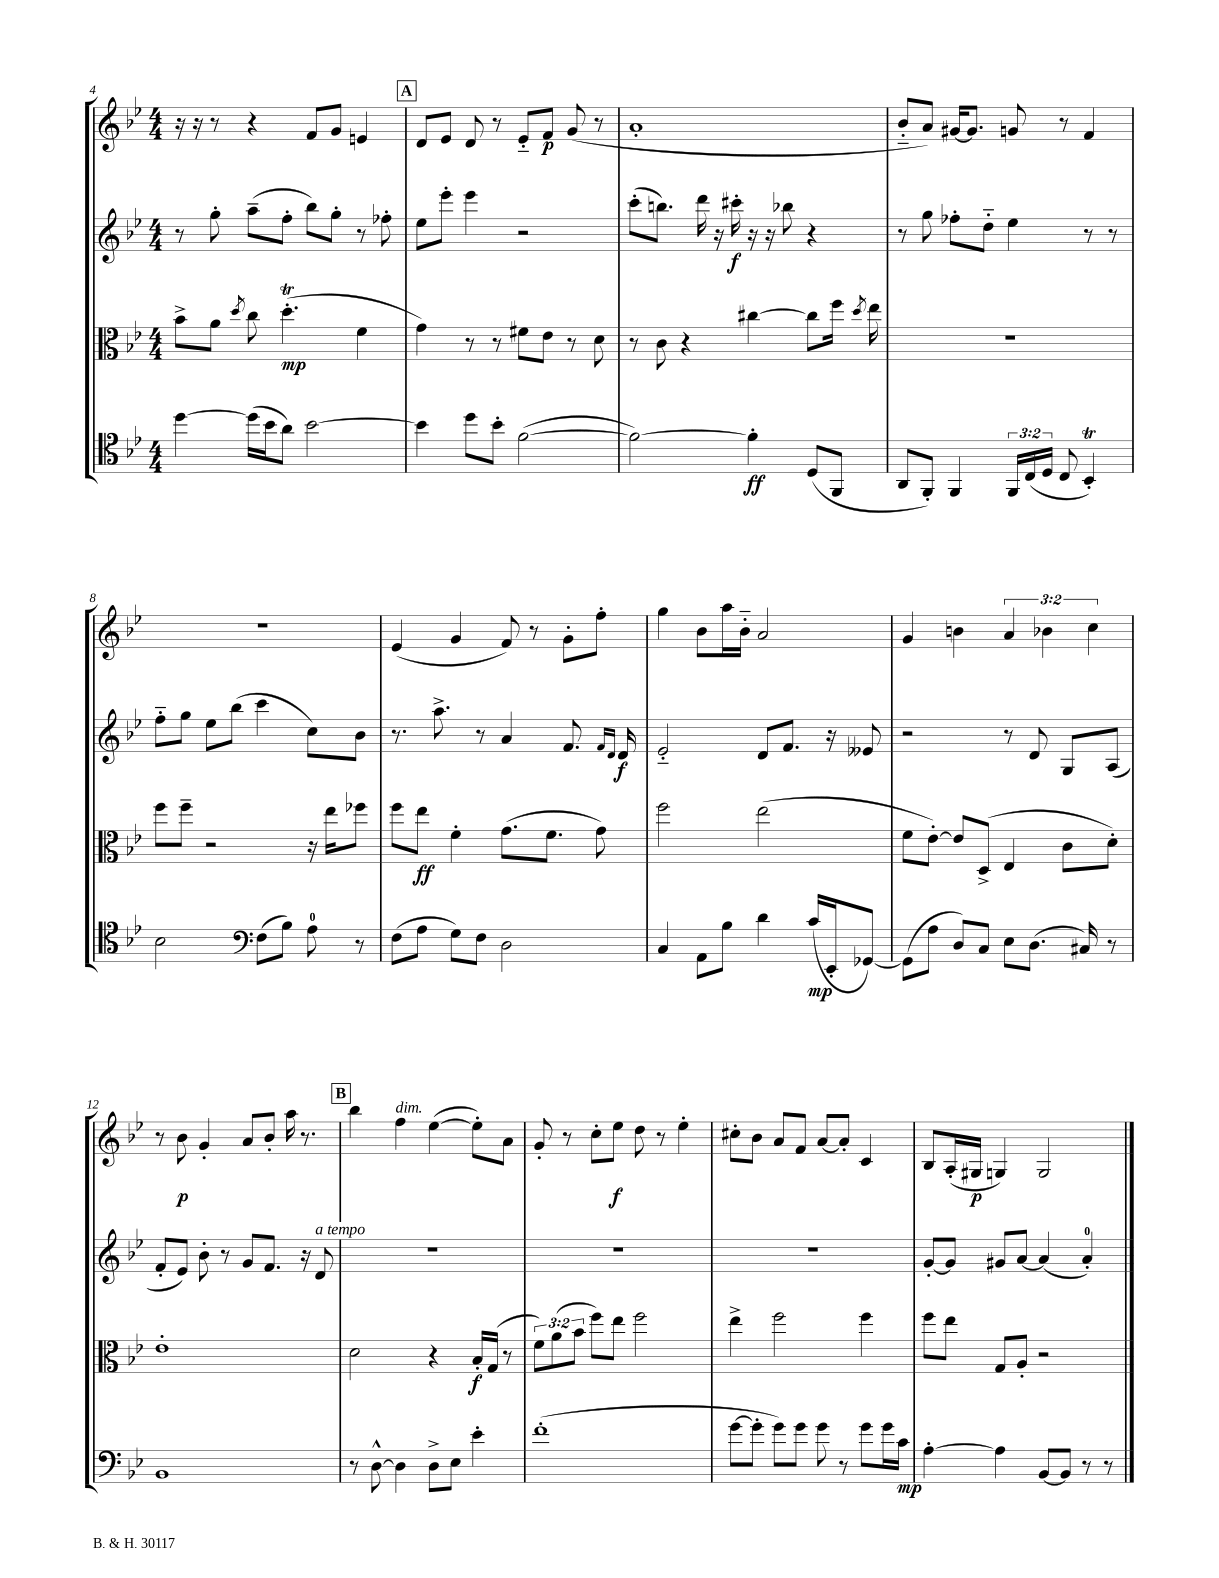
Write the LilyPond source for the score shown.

<<
\new StaffGroup <<
\new Staff = "s0" {
    \clef treble \key bes \major \numericTimeSignature \time 4/4 \override Staff.TupletNumber.text = #tuplet-number::calc-fraction-text
    \autoBeamOff r16 r16 r8 r4 f'8[ g'8] e'4 |
    \mark \markup { \box "A" } d'8[ ees'8] d'8 r8 ees'8[-_ f'8]\p g'8( r8 |
    a'1-. |
    bes'8[-_ a'8]) gis'16[~ gis'8.] g'8 r8 f'4 |
    r1 |
    ees'4( g'4 f'8) r8 g'8[-. f''8]-. |
    g''4 bes'8[ a''16 bes'16]-_ a'2 |
    g'4 b'4 \tuplet 3/2 { a'4 bes'4 c''4 } |
    r8 bes'8\p g'4-. a'8[ bes'8]-. a''16 r8. |
    \mark \markup { \box "B" } bes''4 f''4^\markup { \italic "dim." } ees''4~( ees''8[-.) a'8] |
    g'8-. r8 c''8[-. ees''8]\f d''8 r8 ees''4-. |
    cis''8[-. bes'8] a'8[ f'8] a'8[~ a'8]-. c'4 |
    bes8[ a16-.( gis16]\p g4) g2 \bar "|." |
}
\new Staff = "s1" {
    \clef treble \key bes \major \numericTimeSignature \time 4/4
    \autoBeamOff r8 g''8-. a''8[--( f''8]-. bes''8[) g''8]-. r8 fes''8-. |
    \mark \markup { \box "A" } ees''8[ ees'''8]-. ees'''4 r2 |
    c'''8[-.( b''8.]) d'''16 r16 cis'''16-.\f r16 r16 bes''8 r4 |
    r8 g''8 fes''8[-. d''8]-_ ees''4 r8 r8 |
    f''8[-_ g''8] ees''8[ bes''8]( c'''4 c''8[) bes'8] |
    r8. a''8.-> r8 a'4 f'8. \grace { f'16[ d'16] } d'16\f |
    ees'2-_ d'8[ f'8.] r16 eeses'8 |
    r2 r8 d'8 g8[ a8]( |
    f'8[-. ees'8]) bes'8-. r8 g'8[ f'8.] r16 d'8^\markup { \italic "a tempo" } |
    \mark \markup { \box "B" } R1 |
    R1 |
    R1 |
    g'8[~-. g'8] gis'8[ a'8]~ a'4( a'4-0-.) \bar "|." |
}
\new Staff = "s2" {
    \clef alto \key bes \major \numericTimeSignature \time 4/4 \override Staff.TupletNumber.text = #tuplet-number::calc-fraction-text
    \autoBeamOff bes'8[-> a'8] \acciaccatura { d''8 } c''8 d''4.-.\trill\mp( f'4 |
    \mark \markup { \box "A" } g'4) r8 r8 fis'8[ ees'8] r8 d'8 |
    r8 c'8 r4 cis''4~ cis''8[ f''16] \acciaccatura { d''8 } ees''16 |
    r1 |
    f''8[ f''8]-- r2 r16 ees''16[ fes''8] |
    f''8[ ees''8]\ff f'4-. g'8.[( f'8.] g'8) |
    f''2 ees''2( |
    f'8[ ees'8]~-.) ees'8[ d8]->( ees4 c'8[ d'8]-.) |
    ees'1-. |
    \mark \markup { \box "B" } d'2 r4 bes16[-.\f g16]( r8 |
    \tuplet 3/2 { f'8[) a'8( bes'8] } f''8[) ees''8] f''2 |
    ees''4-> f''2 f''4 |
    f''8[ ees''8] g8[ a8]-. r2 \bar "|." |
}
\new Staff = "s3" {
    \clef tenor \key bes \major \numericTimeSignature \time 4/4 \override Staff.TupletNumber.text = #tuplet-number::calc-fraction-text
    \autoBeamOff d''4~ d''16[( bes'16 a'8]) bes'2~ |
    \mark \markup { \box "A" } bes'4 d''8[ bes'8]-. f'2~( |
    f'2~) f'4-.\ff d8[( f,8] |
    a,8[ f,8]-.) f,4 \tuplet 3/2 { f,16[ c16( d16] } c8 bes,4-.\trill) |
    bes2 \clef bass f8[( bes8]) a8-0 r8 |
    f8[( a8] g8[) f8] d2 |
    c4 a,8[ bes8] d'4 c'16[\mp( ees,16-. ges,8]~) |
    ges,8[( a8] d8[) c8] ees8[ d8.]( cis16) r8 |
    bes,1 |
    \mark \markup { \box "B" } r8 d8~-^ d4 d8[-> ees8] ees'4-. |
    f'1-.( |
    g'8[~ g'8]-. g'8[) g'8] g'8 r8 g'8[ g'16 c'16]\mp |
    a4~-. a4 bes,8[~ bes,8] r8 r8 \bar "|." |
}
>>
>>
\layout { \context { \Score currentBarNumber = #4 } }
